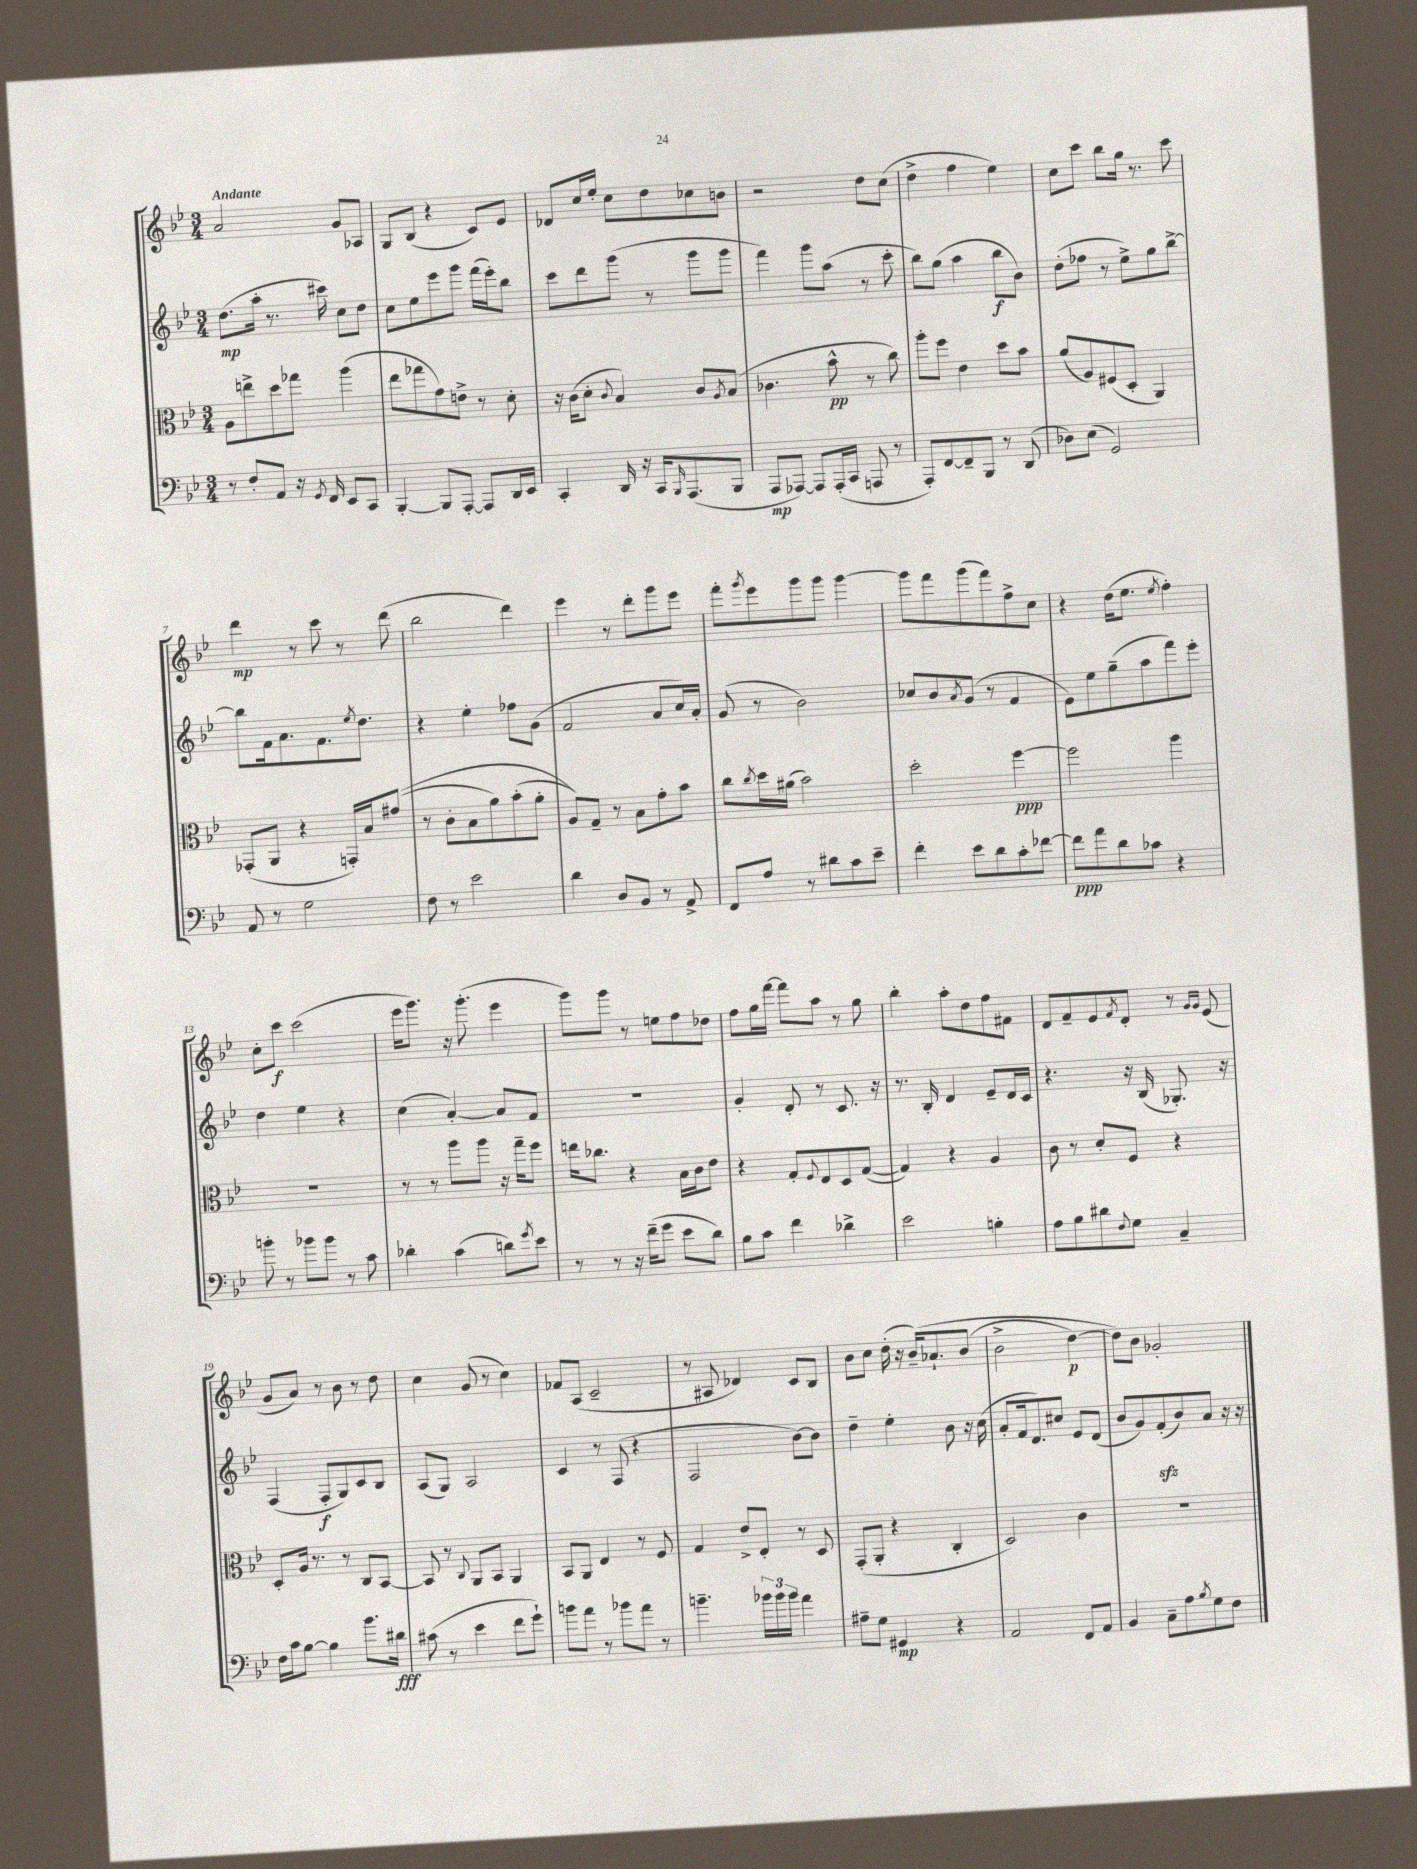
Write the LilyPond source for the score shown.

<<
\new StaffGroup <<
\new Staff = "s0" {
    \clef treble \key bes \major \numericTimeSignature \time 3/4 \tempo "Andante"
    a'2 g'8 aes8 |
    g8 bes8( r4 c'8) ees'8 |
    des'8 c''16 ees''16-. c''8 d''8 ces''8 b'8 |
    r2 d''8 c''8( |
    d''4-> f''4 ees''4) |
    c''8 c'''8 bes''8 g''16 r8. c'''8 |
    d'''4\mp r8 c'''8 r8 d'''8( |
    bes''2 d'''4) |
    ees'''4 r8 d'''8-. g'''8 ees'''8 |
    f'''8-. \acciaccatura { g'''8 } ees'''8 g'''8 g'''8 g'''4~ |
    g'''8 f'''8 g'''8( f'''8) f''8-> c''8 |
    r4 d''16( ees''8. \acciaccatura { ees''8 } f''4-.) |
    c''8-. c'''8\f c'''2( |
    ees'''16 g'''8.) r16 g'''8.-.( ees'''4 |
    g'''8) g'''8 r8 e''8 f''8 des''8 |
    f''8 g''16 f'''16~ f'''8 a''8 r8 g''8 |
    bes''4-. a''8-. d''8 f''8 fis'8 |
    d'8 f'8-- ees'8 \acciaccatura { f'8 } d'8-. r8 \grace { g'16 g'16 } ees'8( |
    g'8 a'8) r8 bes'8 r8 d''8 |
    c''4 g'8( r8 c''4) |
    fes'8 a8( c'2-- |
    r8 ais8 des'4) c'8 bes8 |
    bes'8 c''8 d''16-.( r16 bes'16--)\( aes'8.-! bes'8( |
    bes'2-> d''4~\p) |
    d''8\) bes'8 ges'2-. \bar "|." |
}
\new Staff = "s1" {
    \clef treble \key bes \major \numericTimeSignature \time 3/4
    d''8.\mp( a''16-. r8. cis'''16) c''8 d''8 |
    c''8 ees''8 ees'''8 g'''8 f'''16( ees'''16-.) bes''8 |
    c'''8 d'''8 g'''8( r8 g'''8 g'''8 |
    f'''4) g'''8 a''8( r8 c'''8-. |
    bes''8) g''8( a''4 bes''8\f bes'8) |
    d''8-.( fes''8 r8 ees''8->) g''8 bes''8~-> |
    bes''8 f'16 a'8. f'8. \acciaccatura { ees''8 } d''8. |
    r4 ees''4-. fes''8 g'8( |
    f'2 a'8 c''16) a'16-. |
    g'8( r8 bes'2) |
    ces''8 bes'8 \acciaccatura { a'8 } g'8( r8 f'4 |
    ees'8) ees''8 g''8--( a''8 f'''8) ees'''8-. |
    d''4 ees''4 r4 |
    c''4( a'4~-.) a'8 f'8 |
    R2. |
    g'4-. d'8-. r8 c'8. r16 |
    r8. bes16-. d'4 ees'8-- d'16 c'16 |
    r4. r16 bes16( ges8.-.) r16 |
    f4( f8-.\f g8) c'8 bes8 |
    a8( g8) a2 |
    c'4 r8 f8( r4 |
    f2 bes'8~) bes'8 |
    d''4-- ees''4-. bes'8 r16 c''16( |
    a'8-. f'16 d'8.) cis''8 ees'8 d'8( |
    bes'8 g'8) f'8-.\sfz( bes'8) a'8 r16 r16 \bar "|." |
}
\new Staff = "s2" {
    \clef alto \key bes \major \numericTimeSignature \time 3/4
    a8 e''8-> d''8 ges''8 a''4( |
    ees''8 ges''8 g'8) e'8-> r8 d'8-. |
    r16 c'16( d'8-. \appoggiatura { c'8 } bes4) c'8 \acciaccatura { a8 } bes8( |
    ces'4. bes'8-^\pp r8 c''8) |
    a''8-. f''8 ees'4 d''8 bes'8 |
    a'8( a8) fis8( d8-. a,4) |
    ges,8-.( a,8 r4 g,16-.) bes16 gis'8(\( |
    r8 c'8-. bes8 a'8) bes'8-.( a'8-. |
    a8)\) g8-- r8 bes8 g'8-. bes'8 |
    c''8 \acciaccatura { c''8 } d''16 ais'16( bes'2) |
    d''2-. f''4~\ppp |
    f''2 a''4 |
    R2. |
    r8 r8 a''8 a''8 r16 g''16-- f''8 |
    e''16 ces''8. r4 bes16 c'16 ees'8 |
    r4 g8-. \appoggiatura { f8 } ees8 d8 g8~( |
    g4) r4 a4 |
    c'8 r8 d'8-. f8 r4 |
    d8-. a16 r8. r8 c8 bes,8~ |
    bes,8 r8 \appoggiatura { c8 } a,8 bes,8 a,4 |
    bes,8 a,8 ees4 r8 f8 |
    g4 ees'8-> ees8-. r8 d8 |
    g,8-.( a,8-. r4 c4-. |
    d2) c'4 |
    R2. \bar "|." |
}
\new Staff = "s3" {
    \clef bass \key bes \major \numericTimeSignature \time 3/4
    r8 f8-. a,8 r16 \acciaccatura { g,8 } f,16 ees,8 c,8 |
    bes,,4~-. bes,,8 a,,8~-. a,,8 d,16 ees,16 |
    c,4-. d,16 r16 c,16 \grace { bes,,16 } a,,8.( bes,,8 |
    a,,8\mp aes,,8~) aes,,8 aes,,16-.( c,16 a,,8 r8 |
    a,,8-.) f,8~ f,8-- bes,,8 r8 d,8( |
    des8) ees8( g,2) |
    a,8 r8 g2 |
    f8 r8 ees'2 |
    d'4 d8 bes,8 r8 a,8-> |
    f,8 a8 r8 dis'8 c'8 ees'8-- |
    f'4-. ees'8 d'8 c'8-. fes'8~ |
    fes'8\ppp a'8 d'8 ces'8 r4 |
    b'8-. r8 bes'8 bes'8 r8 c'8 |
    des'4-. c'4( d'8) \acciaccatura { g'8 } ees'8 |
    r8 r8 r16 f'16--( g'8 ees'8 d'8) |
    bes8 c'8 f'4 des'4-> |
    ees'2 b4-. |
    a8 bes8 dis'8 \appoggiatura { f8 } g8 c4-- |
    f16 c'16 bes8~ bes4 bes'8. dis'16\fff |
    cis'8( r8 ees'4 f'8 g'8-!) |
    b'8 a'8 r8 bes'8 a'8 r8 |
    b'4.-- \tuplet 3/2 { bes'16 bes'16 bes'16 } a'4 |
    ais8-- g8 gis,4\mp r4 |
    a,2 f,8 a,8 |
    bes,4 c8-- a8 \acciaccatura { bes8 } g8 f8 \bar "|." |
}
>>
>>
